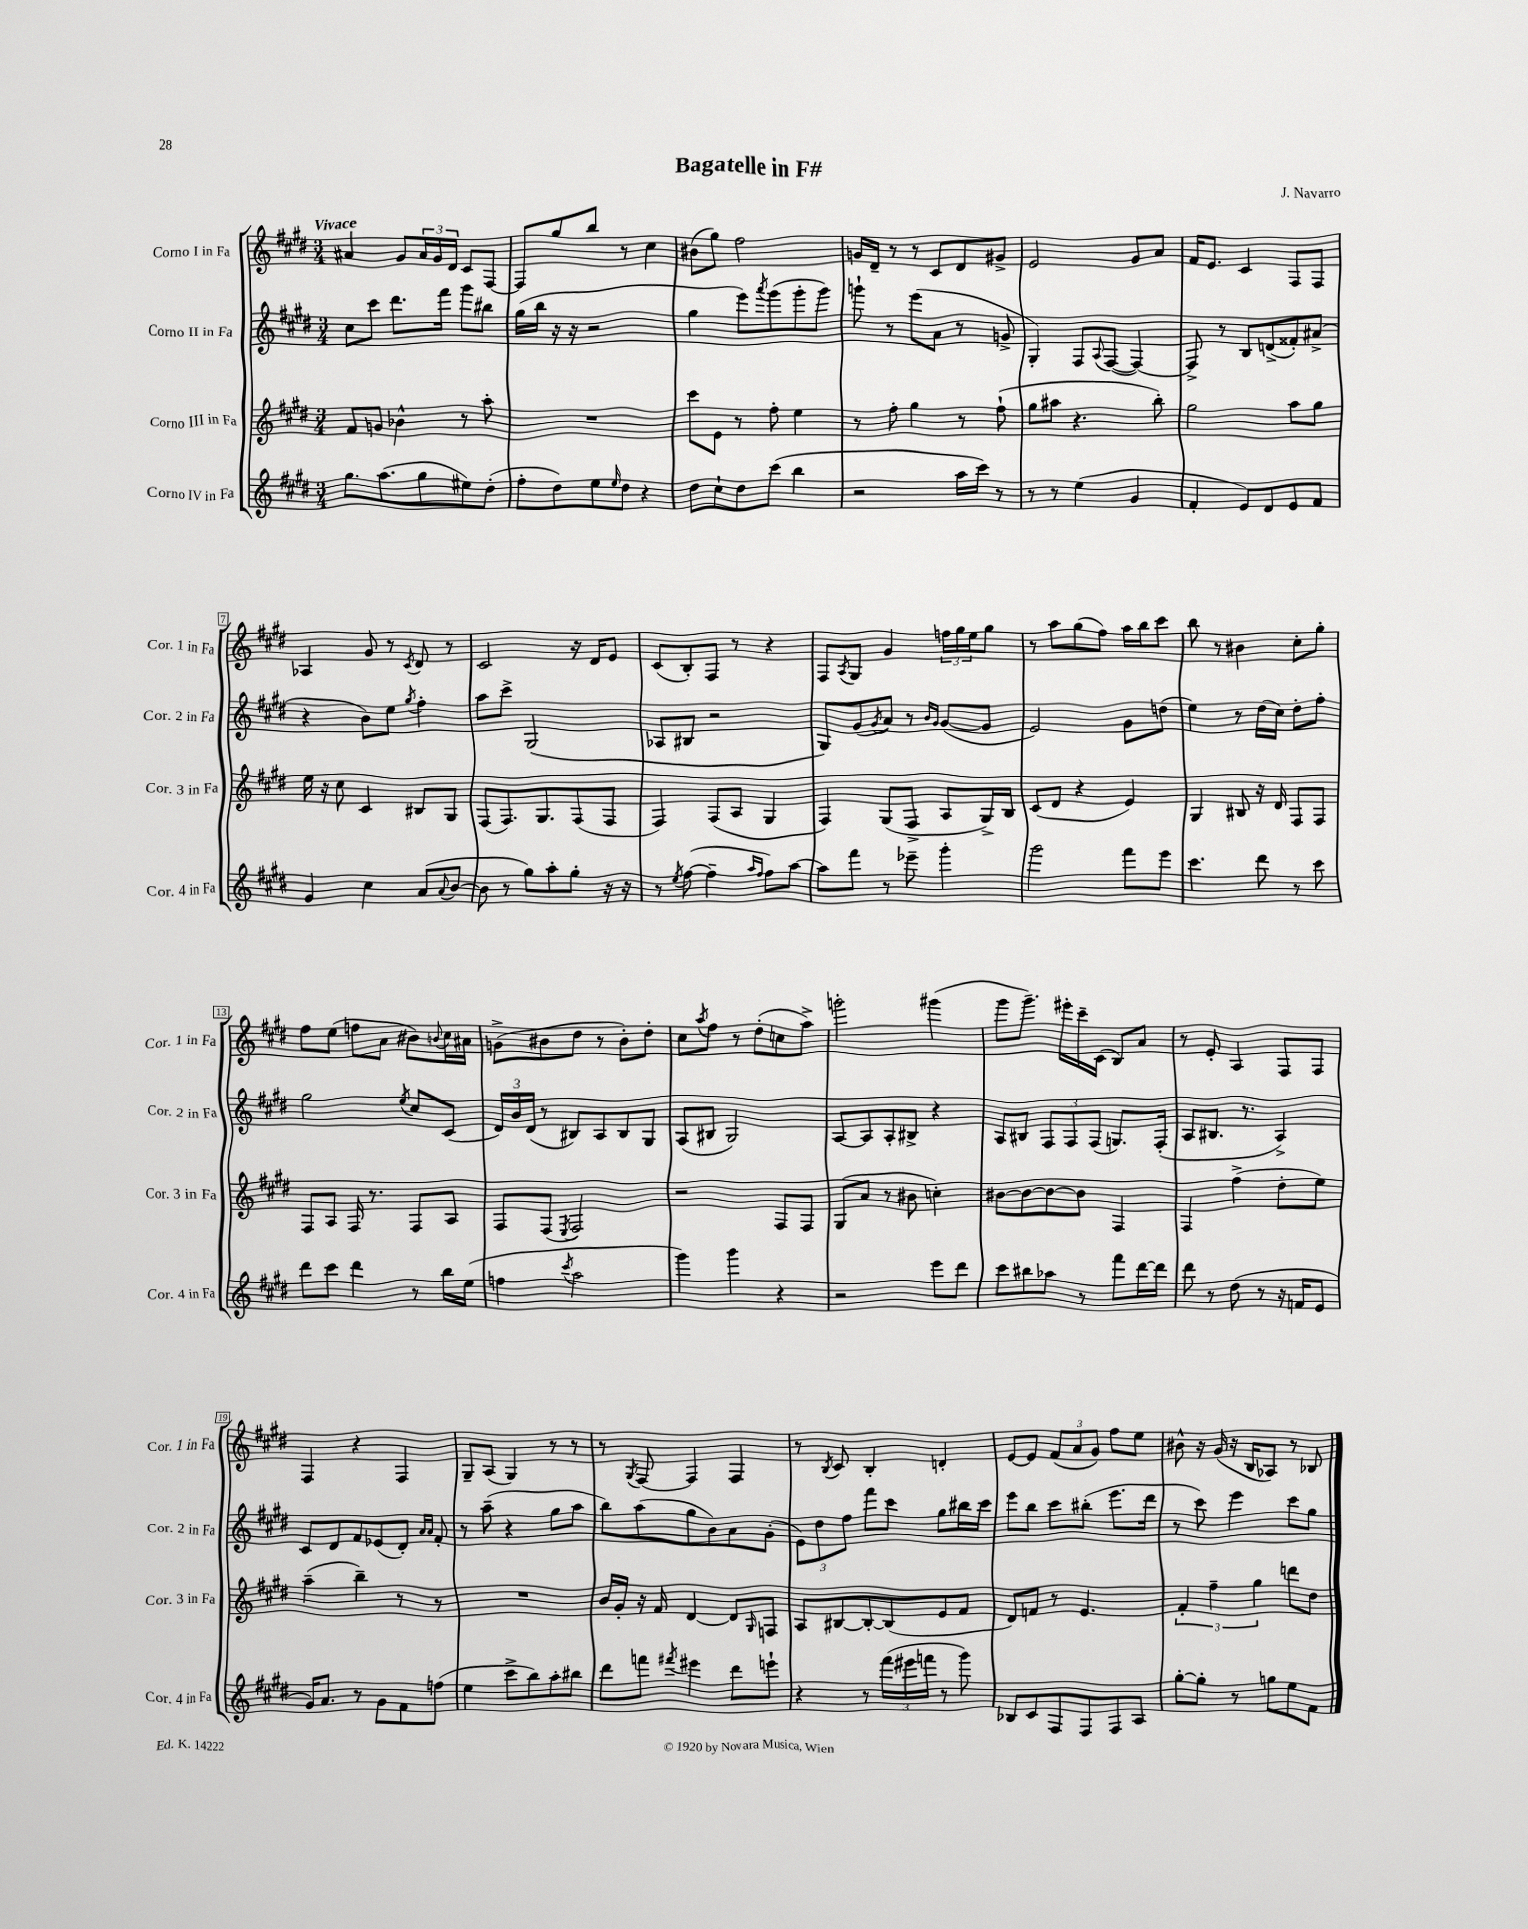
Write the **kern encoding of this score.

**kern	**kern	**kern	**kern
*part4	*part3	*part2	*part1
*staff4	*staff3	*staff2	*staff1
*I"Corno IV in Fa	*I"Corno III in Fa	*I"Corno II in Fa	*I"Corno I in Fa
*I'Cor. 4 in Fa	*I'Cor. 3 in Fa	*I'Cor. 2 in Fa	*I'Cor. 1 in Fa
*clefG2	*clefG2	*clefG2	*clefG2
*k[f#c#g#d#]	*k[f#c#g#d#]	*k[f#c#g#d#]	*k[f#c#g#d#]
*M3/4	*M3/4	*M3/4	*M3/4
=1	=1	=1	=1
!	!	!	!LO:TX:a:B:t=Vivace
8.gg#\L	8f#/L	8cc#\L	4a#X/
.	8gn/J	8ccc#\J	.
(8.aa\	.	.	.
.	4b-X^^\	8.ddd#\L	8g#/L
8gg#\	.	.	24a#/L
.	.	.	24g#/
.	.	16fff#\Jk	.
.	.	.	24d#/JJ
8ee#X\)	8r	8ggg#\L	8c#/L
(8dd#'\J	8aa'\	8bb#X\J	[8F#/J
=2	=2	=2	=2
8ff#'\L	2.r	(16gg#\LL	8F#/L]
.	.	16bb\JJ	.
8dd#\)	.	16r	8gg#/
.	.	16r	.
8ee\	.	2r	8bb/J
16qqee/	.	.	.
8dd#\J	.	.	8r
4r	.	.	4cc#\
=3	=3	=3	=3
8dd#\L	8ccc#\L	4gg#\	(8b#X\L
8cc#`\	8e\J	.	8gg#\J)
8dd#\	8r	8eee\L)	2ff#\
.	.	8qaaa/	.
(8ccc#\J	8ff#'\	(8ggg#\	.
4bb\	4ee\	8ggg#'\	.
.	.	8ggg#\J)	.
=4	=4	=4	=4
2r	8r	8gggn`\	16gn/LL
.	.	.	16d#~/JJ
.	8ff#'\	8r	8r
.	4gg#\	(8eee\L	8r
.	.	8a\J	8c#/L
16aa\LL	8r	8r	8d#/
16ccc#\JJ)	.	.	.
8r	(8ff#`\	8gn^/	8g#X^/J
=5	=5	=5	=5
8r	8gg#\L	4G#'/)	2e/
8r	8aa#X\J	.	.
(4ee\	4.r	8F#/L	.
.	.	8qqA/	.
.	.	([8F#/J	.
4g#/	.	4F#/_)	8g#/L
.	8bb'\)	.	8a/J
=6	=6	=6	=6
4f#'/	2gg#\	8F#^/]	16f#/KL
.	.	.	8.e/J
.	.	8r	.
8e/L)	.	8B/L	4c#/
8d#/	.	(8dn^/	.
8e/	8aa\L	8f##X'/)	8F#/L
8f#/J	8gg#\J	(8a#X^/J	8F#/J
!!LO:LB:g=z
=7	=7	=7	=7
4g#/	16ee\	4r	4A-X/
.	16r	.	.
.	8cc#\	.	.
4cc#\	4c#/	8b\L)	8g#/
.	.	8ee\J	8r
.	.	8qgg#/	8qc#/
(8a/L	8B#X/L	4ff#'\	8d#/
8qqa/	.	.	.
[8b/J	8G#/J	.	8r
=8	=8	=8	=8
8b\]	(8F#/L	8aa\L	2c#/
8r	8.F#/)	8ccc#^\J	.
8gg#\L)	.	(2G#/	.
.	8.G#/	.	.
8aa'\	.	.	.
8gg#'\J	(8F#/	.	16r
.	.	.	16d#/KL
16r	8F#/J	.	8e/J
16r	.	.	.
=9	=9	=9	=9
8r	4F#/)	8A-X/L	(8c#/L
8qee/	.	.	.
([8ff#\	.	8B#X/J	8B'/)
4ff#~\]	(8F#/L	2r	8F#/J
.	8A/J	.	8r
16qqaa/LL	.	.	.
16qqff#/JJ	.	.	.
8ff#\L)	4G#/	.	4r
[8aa\J	.	.	.
=10	=10	=10	=10
8aa\L]	4F#/)	8G#/L)	8F#/L
.	.	.	8qA/
8fff#\J	.	(8g#/	8G#/J
.	.	8qg#/	.
8r	(8G#/L	8a/J)	4g#/
8eee-X~\	8F#^/J	8r	.
.	.	16qqb/LL	.
.	.	16qqg#/JJ	.
4ggg#'\	8A/L	([8g#/L	24ffn\LL
.	.	.	24gg#\
.	.	.	24ee\J
.	16G#^/L)	8g#/J]	8gg#\J
.	16B/JJ	.	.
=11	=11	=11	=11
2ggg#\	(8c#/L	2e/)	8r
.	8d#/J	.	8aa\L
.	4r	.	(8gg#\
.	.	.	8ff#\J)
8fff#\L	4e/)	8g#\L	16aa\LL
.	.	.	16bb\J
8eee\J	.	(8ddn\J	8ccc#\J
=12	=12	=12	=12
4.ccc#\	4G#/	4ee\)	8bb\
.	.	.	8r
.	8B#X/	8r	4b#X\
8ddd#\	16r	(16dd#\LL	.
.	16d#/	16cc#\JJ)	.
8r	8F#/L	8dd#'\L	8cc#'\L
8ccc#\	8F#/J	8ff#'\J	8gg#'\J
!!LO:LB:g=z
=13	=13	=13	=13
8ddd#\L	8F#/L	2gg#\	8ff#\L
8ccc#\J	8A/J	.	(8ee\J
4ddd#\	16F#/	.	8ffn\L
.	8.r	.	.
.	.	.	8a\J
.	.	8qee/	.
8r	8F#/L	8cc#/L	8b#X\L)
.	.	.	8qqbn/
16bb\LL	8A/J	(8c#/J	16cc#\L
(16ee\JJ	.	.	16a#X\JJ
=14	=14	=14	=14
4ffn\	8F#/L	24d#/LL)	(8gn^\L
.	.	24b/	.
.	.	(24d#/JJ	.
.	(8F#/J	8r	8b#X\
8qccc#/	8qE/	.	.
2aa\	2F#/)	8B#X/L)	8dd#\J
.	.	8A/	8r
.	.	8B#/	8b#'\L)
.	.	8G#/J	8dd#'\J
=15	=15	=15	=15
4ggg#\)	2r	(8A/L	8cc#\L
.	.	.	8qaa/
.	.	8B#X/J	8ff#\J
4ggg#\	.	2G#/)	8r
.	.	.	(8dd#'\L
4r	8F#/L	.	8ccn\
.	8F#/J	.	8aa^\J)
=16	=16	=16	=16
2r	(8G#/L	[8A/L	2gggn'\
.	8a/J	8A/]	.
.	8r	8A'/	.
.	8b#X\	8B#X^/J	.
8eee\L	4ccn'\)	4r	(4ggg#X\
8ddd#\J	.	.	.
=17	=17	=17	=17
8ccc#\L	[8b#X\L	8A/L	8ggg#\L
8bb#X\	8b#\_	8B#X/J	8.ggg#~\J)
8aa-X\J	8b#\_	12F#/L	.
.	.	.	16eee#X'\LL
.	.	12F#/	.
8r	8b#\J]	.	16ccc#~\
.	.	(12F#/J	.
.	.	.	(16c#\JJ
8fff#\L	4F#/	8.Gn/L)	8B/L)
[16ddd#\L	.	.	8a/J
16ddd#\JJ]	.	(16F#'/Jk	.
=18	=18	=18	=18
8ddd#\	4F#/	8A/L	8r
8r	.	8.B#X/J	8e'/
(8dd#\	(4ff#^\	.	4A/
.	.	8.r	.
8r	.	.	.
16r	8dd#'\L	4A^/)	8F#/L
16fn/KL	.	.	.
8e/J	8ee\J)	.	8F#/J
!!LO:LB:g=z
=19	=19	=19	=19
16g#/KL)	(4aa~\	8c#/L	4F#/
8.a/J	.	.	.
.	.	8d#/	.
8r	4bb~\)	8f#/	4r
8g#\L	.	(8e-X/	.
8f#\	8r	8d#'/J)	4F#/
.	.	16qqa/LL	.
.	.	16qqa/JJ	.
(8ffn\J	8r	8f#'/	.
=20	=20	=20	=20
4ee\	2.r	8r	8G#~/L
.	.	(8aa~\	(8A/J
8ccc#^\L	.	4r	4G#/)
8bb\)	.	.	.
8aa'\	.	8gg#\L	8r
8bb#X\J	.	8aa\J	8r
=21	=21	=21	=21
8ddd#\L	16b/LL	8bb\L)	8r
.	16g#'/JJ	.	.
.	.	.	8qG#/
8fffn\J	16r	(8aa\	[8F#/
.	16f#/	.	.
8qfff#X/	.	.	.
4eee#X\	[4d#/	8gg#\	4F#/]
.	.	8b\)	.
8ddd#\L	8d#/L]	8a\	4F#/
.	16qqG#/	.	.
8eeen`\J	8Fn/J	(8g#'\J	.
=22	=22	=22	=22
4r	8A/L	12e\L)	8r
.	.	12dd#\	.
.	.	.	8qB/
.	[8B#X/	.	8c#/
.	.	12ff#\J	.
8r	8B#'/_	8fff#\L	4B'/
(24fff#\LL	(8B#/]	8ccc#\J	.
24eee#X\	.	.	.
24fffn\JJ	.	.	.
8r	8e/	8gg#\L	4dn'/
8ggg#\)	8f#/J	16bb#X\L	.
.	.	16ccc#\JJ	.
=23	=23	=23	=23
8B-X/L	8d#/L)	8eee\L	[8e/L
8c#/	8fn/J	8bb\J	8e/J]
8F#/	8r	8ccc#\L	(12f#/L
.	.	.	12a/
8F#/	4.e/	(8bb#X'\J	.
.	.	.	12g#/J)
8F#/	.	8.eee\L	8ff#\L
8A/J	.	.	8ee\J
.	.	16ddd#\Jk	.
=24	=24	=24	=24
[8gg#'\L	6f#'/	8r	8b#X^^\
8gg#'\J]	.	8ccc#\)	16r
.	6ff#~\	.	.
.	.	.	(16g#/
8r	.	4eee\	16r
.	.	.	16B/KL
.	6gg#\	.	.
8ggn\L	.	.	8A-X/J)
8ee\	8dddn\L	8ccc#\L	8r
8f#\J	8dd#\J	8gg#\J	8B-X/
==	==	==	==
*-	*-	*-	*-
